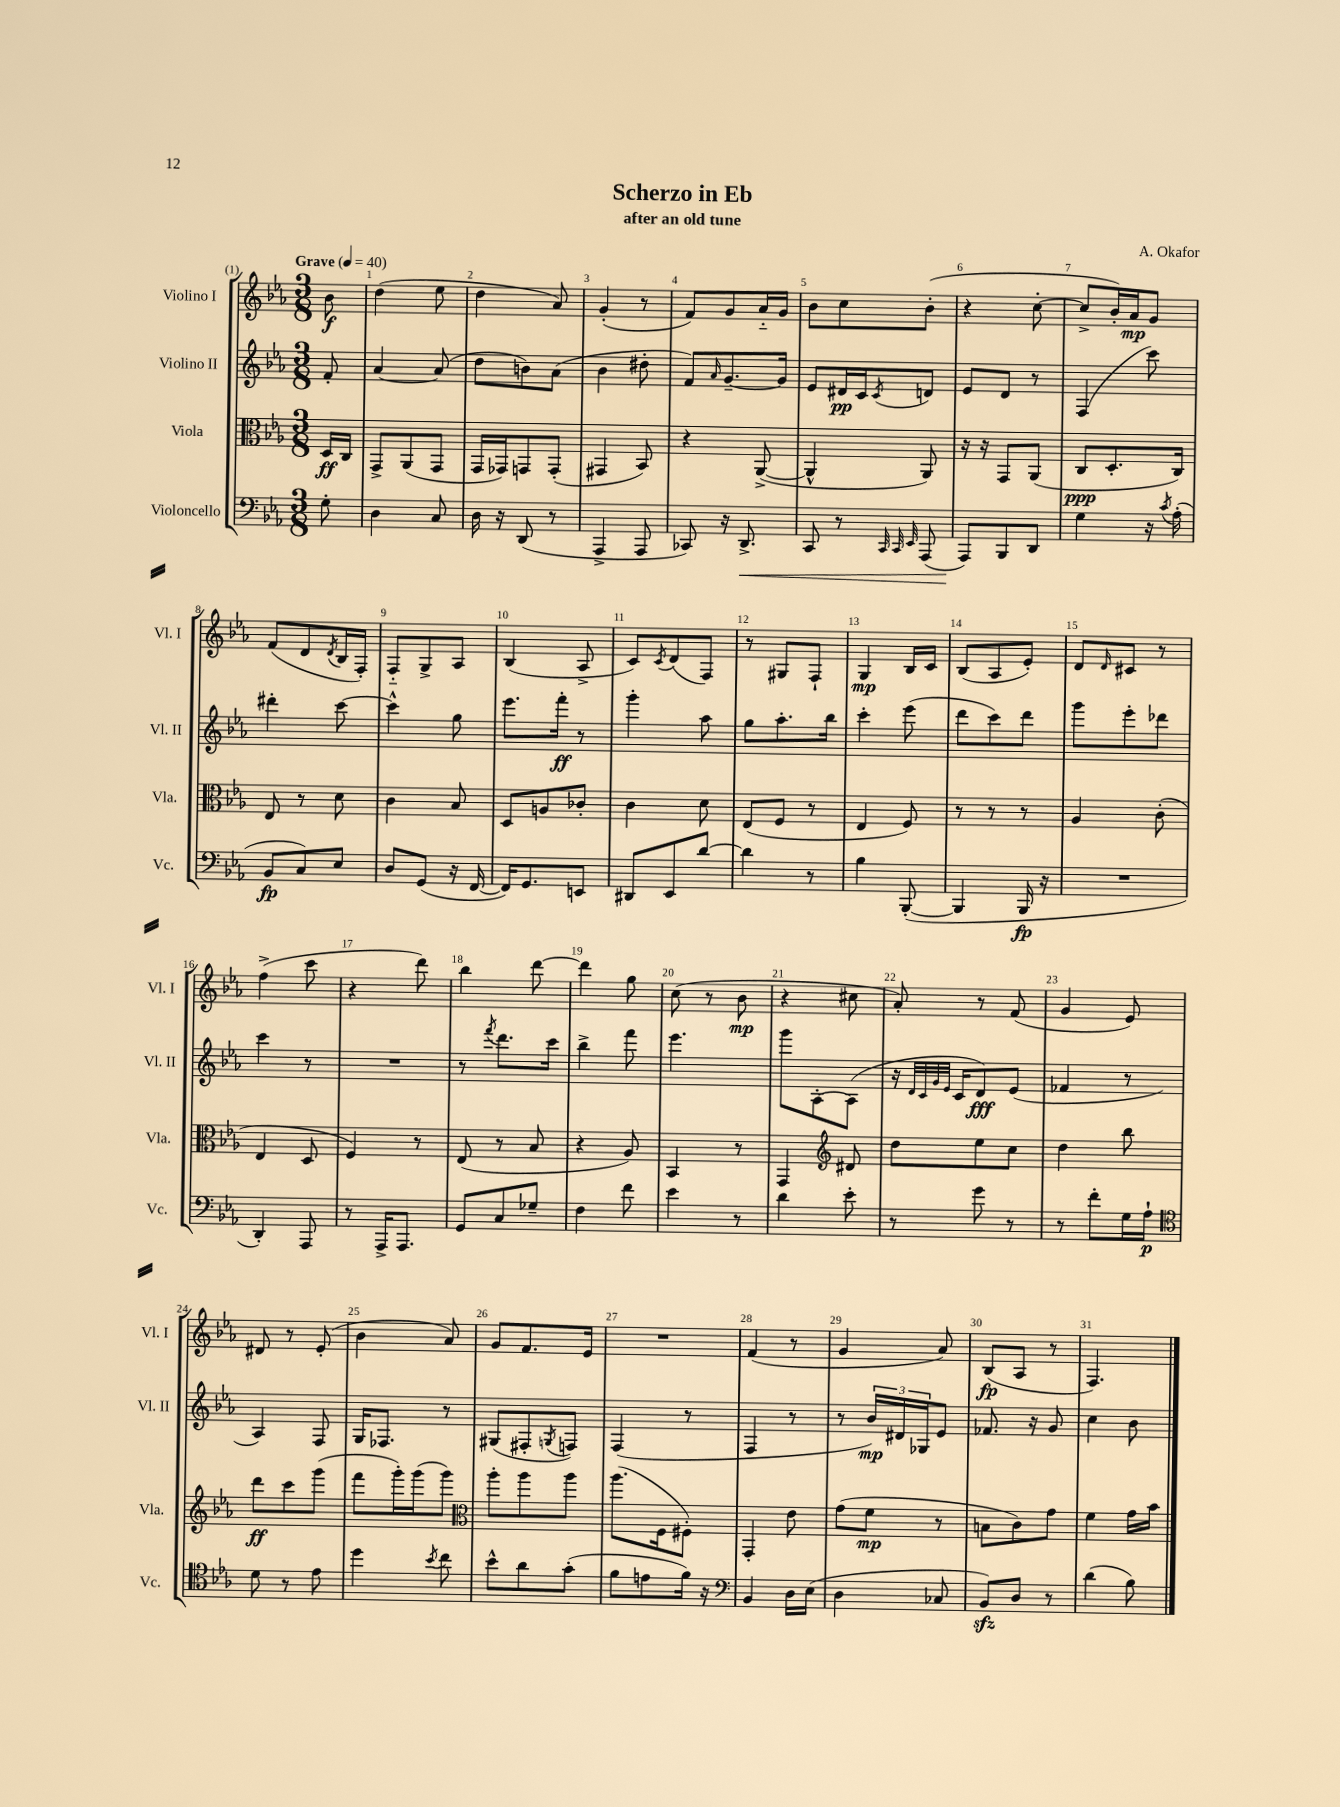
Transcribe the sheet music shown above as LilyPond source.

\header { title = "Scherzo in Eb" composer = "A. Okafor" subtitle = "after an old tune" }
<<
\new StaffGroup <<
\new Staff = "s0" \with { instrumentName = "Violino I" shortInstrumentName = "Vl. I" } {
    \clef treble \key ees \major \numericTimeSignature \time 3/8 \partial 8 \tempo "Grave" 4 = 40
    bes'8\f |
    d''4( ees''8 |
    d''4 aes'8) |
    g'4-.( r8 |
    f'8) g'8 aes'16-_ g'16 |
    bes'8 c''8 bes'8-.( |
    r4 c''8~-. |
    c''8-> bes'16-.) aes'16\mp g'8 |
    f'8( d'8 \acciaccatura { d'8 } bes16 f16-.) |
    f8-_ g8-> aes8 |
    bes4( aes8-> |
    c'8) \acciaccatura { c'8 } d'8( f8) |
    r8 gis8 f8-! |
    g4\mp bes16 c'16 |
    bes8( aes8 ees'8-.) |
    d'8 \grace { d'16 } cis'8 r8 |
    f''4->( c'''8 |
    r4 d'''8) |
    bes''4 d'''8~ |
    d'''4 g''8 |
    c''8( r8 bes'8\mp |
    r4 cis''8 |
    aes'8-.) r8 f'8( |
    g'4 ees'8) |
    dis'8 r8 ees'8-.( |
    bes'4 aes'8) |
    g'8 f'8. ees'16 |
    R4. |
    f'4( r8 |
    g'4 aes'8) |
    bes8\fp( aes8 r8 |
    f4.) \bar "|." |
}
\new Staff = "s1" \with { instrumentName = "Violino II" shortInstrumentName = "Vl. II" } {
    \clef treble \key ees \major \numericTimeSignature \time 3/8 \partial 8
    f'8-. |
    aes'4~ aes'8( |
    d''8 b'8) aes'8( |
    bes'4 dis''8-. |
    f'8) \grace { aes'16 } g'8.~-- g'16 |
    ees'8 dis'16\pp c'16 \acciaccatura { c'8 } d'8 |
    ees'8 d'8 r8 |
    f4( c'''8) |
    dis'''4-. c'''8~ |
    c'''4-^ g''8 |
    ees'''8. f'''16-.\ff r8 |
    g'''4-. aes''8 |
    g''8 aes''8.-. bes''16 |
    c'''4-. ees'''8( |
    d'''8 c'''8) d'''8 |
    g'''8 ees'''8-. des'''8 |
    c'''4 r8 |
    R4. |
    r8 \acciaccatura { f'''8 } d'''8. c'''16 |
    bes''4-> f'''8 |
    ees'''4. |
    g'''8 aes8~-. aes8( |
    r16 \grace { d'32 c'32 g'32 ees'32 } c'16 d'8\fff) ees'8( |
    fes'4 r8 |
    aes4) f8 |
    g16 fes8. r8 |
    gis8( fis8-. \acciaccatura { g8 } f8) |
    f4( r8 |
    f4 r8 |
    r8 \tuplet 3/2 { bes'16\mp) dis'16 ges16 } ees'8 |
    fes'8. r16 g'8 |
    c''4 bes'8 \bar "|." |
}
\new Staff = "s2" \with { instrumentName = "Viola" shortInstrumentName = "Vla." } {
    \clef alto \key ees \major \numericTimeSignature \time 3/8 \partial 8
    d16\ff c16 |
    g,8-> aes,8( g,8 |
    g,16 ges,16) g,8 g,8-.( |
    gis,4 bes,8) |
    r4 aes,8~->( |
    aes,4-^ aes,8) |
    r16 r16 g,8 aes,8( |
    c8\ppp d8.-. c16) |
    ees8 r8 d'8 |
    c'4 bes8 |
    d8 a8 ces'8-. |
    c'4 d'8 |
    ees8( f8 r8 |
    ees4 f8) |
    r8 r8 r8 |
    aes4 c'8-.( |
    ees4 d8 |
    f4) r8 |
    ees8( r8 bes8 |
    r4 aes8) |
    bes,4 r8 |
    g,4 \clef treble dis'8 |
    d''8 ees''8 c''8 |
    d''4 bes''8 |
    d'''8\ff c'''8 g'''8( |
    f'''8 g'''16-.) g'''16( g'''8) |
    \clef alto aes''8-. aes''8 aes''8 |
    aes''8.( f16 fis8-.) |
    g,4-. ees'8 |
    g'8( f'8\mp r8 |
    b8 c'8) g'8 |
    f'4 g'16 bes'16 \bar "|." |
}
\new Staff = "s3" \with { instrumentName = "Violoncello" shortInstrumentName = "Vc." } {
    \clef bass \key ees \major \numericTimeSignature \time 3/8 \partial 8
    g8-. |
    d4 c8 |
    d16 r16 d,8( r8 |
    aes,,4-> aes,,8 |
    ces,8) r16 d,8.->\< |
    c,8 r8 \grace { c,32 c,32 ees,32 } aes,,8( |
    aes,,8\!) bes,,8 d,8 |
    g4 r16 \acciaccatura { c'8 } aes16-.( |
    bes,8\fp c8) ees8 |
    d8 g,8( r16 f,16~ |
    f,16) g,8. e,8 |
    dis,8 ees,8 d'8~ |
    d'4 r8 |
    bes4 bes,,8~-.( |
    bes,,4 bes,,16\fp r16 |
    R4. |
    d,4-.) aes,,8 |
    r8 aes,,16-> aes,,8. |
    g,8 c8 ges8-- |
    f4 f'8 |
    ees'4 r8 |
    d'4 ees'8-. |
    r8 g'8 r8 |
    r8 f'8-. g16 aes16-!\p |
    \clef tenor d'8 r8 ees'8 |
    d''4 \acciaccatura { bes'8 } c''8 |
    bes'8-^ aes'8 g'8-.( |
    f'8 e'8 f'16) r16 |
    \clef bass bes,4 d16 ees16( |
    d4 ces8 |
    bes,8\sfz) d8 r8 |
    d'4( bes8) \bar "|." |
}
>>
>>
\layout { \context { \Score \override BarNumber.break-visibility = ##(#f #t #t) barNumberVisibility = #all-bar-numbers-visible } }
